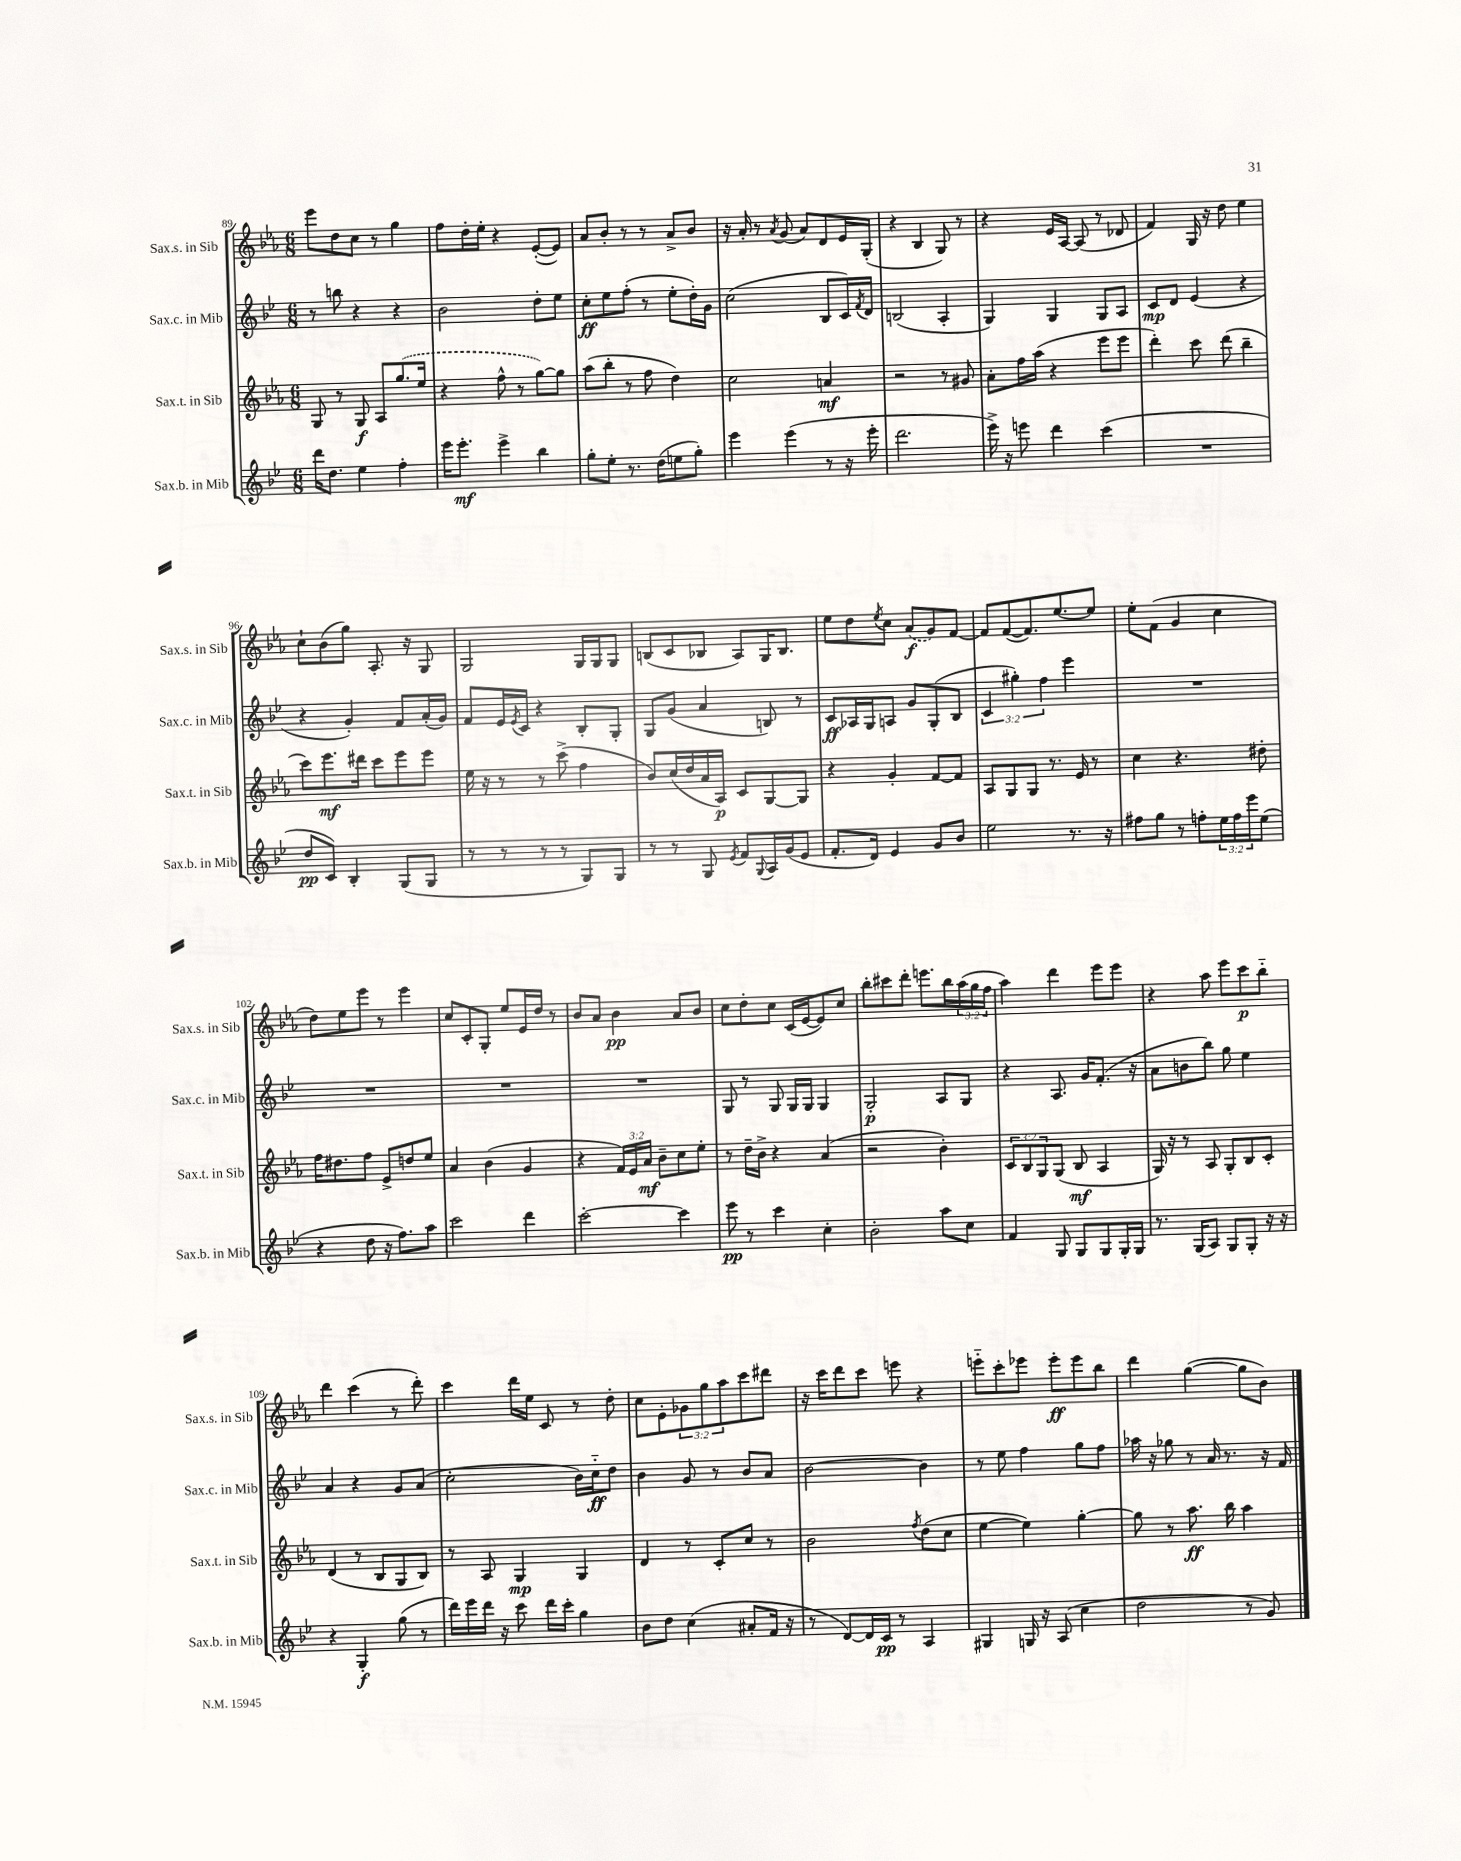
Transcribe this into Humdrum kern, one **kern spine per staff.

**kern	**dynam	**kern	**dynam	**kern	**dynam	**kern	**dynam
*part4	*part4	*part3	*part3	*part2	*part2	*part1	*part1
*staff4	*staff4	*staff3	*staff3	*staff2	*staff2	*staff1	*staff1
*I"Sax.b. in Mib	*	*I"Sax.t. in Sib	*	*I"Sax.c. in Mib	*	*I"Sax.s. in Sib	*
*I'Sax.b. in Mib	*	*I'Sax.t. in Sib	*	*I'Sax.c. in Mib	*	*I'Sax.s. in Sib	*
*clefG2	*	*clefG2	*	*clefG2	*	*clefG2	*
*k[b-e-]	*	*k[b-e-a-]	*	*k[b-e-]	*	*k[b-e-a-]	*
*M6/8	*	*M6/8	*	*M6/8	*	*M6/8	*
=89	=89	=89	=89	=89	=89	=89	=89
16ddd\KL	.	8G/	.	8r	.	8eee-\L	.
8.dd\J	.	.	.	.	.	.	.
.	.	8r	.	8bbn\	.	8dd\	.
4ee-\	.	8G/	f	4r	.	8cc\J	.
.	.	8A-/L	.	.	.	8r	.
4ff'\	.	(8.gg/	.	4r	.	4gg\	.
.	.	16ee-/Jk	.	.	.	.	.
=90	=90	=90	=90	=90	=90	=90	=90
16eee-\KL	.	4r	.	2b-\	.	8ff\L	.
8.eee-'\J	mf	.	.	.	.	.	.
.	.	.	.	.	.	16dd'\L	.
.	.	.	.	.	.	16ee-'\JJ	.
4eee-^\	.	8ff^^\	.	.	.	4r	.
.	.	8r	.	.	.	.	.
4bb-\	.	[8gg\L)	.	8dd'\L	.	([8e-'/L	.
.	.	8gg\J]	.	8ee-\J	.	8e-/J])	.
=91	=91	=91	=91	=91	=91	=91	=91
8gg'\L	.	(8aa-\L	.	8cc'\L	ff	8a-/L	.
8ee-'\J	.	8bb-'\J	.	8ee-\	.	8b-'/J	.
8.r	.	8r	.	(8ff'\J	.	8r	.
.	.	8ff\	.	8r	.	8r	.
(16dd\KL	.	.	.	.	.	.	.
8een\	.	4dd\)	.	8ee-'\L	.	8a-^/L	.
8gg'\J)	.	.	.	16dd'\L)	.	8b-/J	.
.	.	.	.	16g\JJ	.	.	.
=92	=92	=92	=92	=92	=92	=92	=92
4eee-\	.	2cc\	.	(2cc\	.	16r	.
.	.	.	.	.	.	16a-'/	.
.	.	.	.	.	.	8r	.
.	.	.	.	.	.	8qa-/	.
(4eee-\	.	.	.	.	.	(8g/	.
.	.	.	.	.	.	8a-/L)	.
8r	.	4an/	mf	8B-/L	.	8d/	.
16r	.	.	.	16c/L)	.	16e-/L	.
.	.	.	.	8qf/	.	.	.
16eee-'\	.	.	.	16d/JJ	.	(16G'/JJ	.
=93	=93	=93	=93	=93	=93	=93	=93
2.ddd\	.	2r	.	(2Bn/	.	4r	.
.	.	.	.	.	.	4B-/	.
.	.	8r	.	4A'/	.	8G/)	.
.	.	8g#X/	.	.	.	8r	.
=94	=94	=94	=94	=94	=94	=94	=94
16eee-^\)	.	8a-'\L	.	4G/)	.	4r	.
16r	.	.	.	.	.	.	.
8eeen\	.	16ff\L	.	.	.	.	.
.	.	(16aa-\JJ	.	.	.	.	.
4ddd\	.	4r	.	4G/	.	16e-/LL	.
.	.	.	.	.	.	[16A-/JJ	.
.	.	.	.	.	.	(8A-/]	.
(4ccc\	.	8eee-\L	.	8G/L	.	8r	.
.	.	8eee-\J	.	8A/J	.	8d-X/	.
=95	=95	=95	=95	=95	=95	=95	=95
2.r	.	4ddd'\)	.	8c/L	mp	4f/)	.
.	.	.	.	8d/J	.	.	.
.	.	8ccc\	.	(4e-/	.	16G/	.
.	.	.	.	.	.	16r	.
.	.	(8ddd\	.	.	.	8dd\	.
.	.	4bb-~\	.	4r	.	4ee-\	.
!!LO:LB:g=z
=96	=96	=96	=96	=96	=96	=96	=96
8dd/L	pp	8ccc\L)	.	4r	.	8cc`\L	.
8c/J)	.	8.eee-\	mf	.	.	(8b-\	.
4B-'/	.	.	.	4g'/)	.	8gg\J)	.
.	.	16ddd#X\Jk	.	.	.	.	.
.	.	8ccc\L	.	.	.	8.A-'/	.
(8G/L	.	8eee-\	.	8f/L	.	.	.
.	.	.	.	.	.	16r	.
8G/J	.	8eee-\J	.	(16a'/L	.	8G/	.
.	.	.	.	16g/JJ)	.	.	.
=97	=97	=97	=97	=97	=97	=97	=97
8r	.	16ee-\	.	8f/L	.	2G/	.
.	.	16r	.	.	.	.	.
8r	.	8r	.	16e-/L	.	.	.
.	.	.	.	8qe-/	.	.	.
.	.	.	.	16c/JJ	.	.	.
8r	.	8r	.	4r	.	.	.
8r	.	(8ccc^\	.	.	.	.	.
8G/L)	.	4ff\	.	8B-'/L	.	16G/LL	.
.	.	.	.	.	.	16G/J	.
8G/J	.	.	.	8G'/J	.	8G/J	.
=98	=98	=98	=98	=98	=98	=98	=98
8r	.	8b-/L)	.	8G/L	.	(8Bn/L	.
8r	.	(16cc/L	.	(8g/J	.	8c/	.
.	.	16dd/	.	.	.	.	.
8G/	.	16a-/	.	4a/	.	8B-X/J	.
.	.	16A-/JJ)	p	.	.	.	.
8qe-/	.	.	.	.	.	.	.
8f/L	.	8c/L	.	.	.	8A-/L)	.
8qqG/	.	.	.	.	.	.	.
16A/L	.	[8G/	.	8Bn/)	.	16G/K	.
(16g/J	.	.	.	.	.	8.B-/J	.
8e-/J	.	8G/J]	.	8r	.	.	.
=99	=99	=99	=99	=99	=99	=99	=99
8.f'/L	.	4r	.	8c/L	ff	8ee-\L	.
.	.	.	.	16A-X/L	.	8dd\	.
16d/Jk)	.	.	.	16G/J	.	.	.
.	.	.	.	.	.	8qee-/	.
4e-/	.	4g'/	.	8An/J	.	8cc\J	.
.	.	.	.	8g/L	.	(8a-/L	f
8g/L	.	[8f/L	.	(8G'/	.	8g/)	.
8b-/J	.	8f/J]	.	8B-/J	.	[8f/J	.
=100	=100	=100	=100	=100	=100	=100	=100
2ee-\	.	8A-/L	.	6c/	.	8f/L]	.
.	.	8G/	.	.	.	([8f/	.
.	.	.	.	6gg#X'\)	.	.	.
.	.	8G/J	.	.	.	8.f/])	.
.	.	.	.	6ff\	.	.	.
.	.	8.r	.	.	.	.	.
.	.	.	.	.	.	[8.ee-/	.
8.r	.	.	.	4eee-\	.	.	.
.	.	16e-/	.	.	.	.	.
.	.	8r	.	.	.	8ee-/J]	.
16r	.	.	.	.	.	.	.
=101	=101	=101	=101	=101	=101	=101	=101
8ff#X\L	.	4cc\	.	2.r	.	8ee-'\L	.
8gg\J	.	.	.	.	.	(8f\J	.
8r	.	4.r	.	.	.	4g/	.
8ffn'\L	.	.	.	.	.	.	.
24ee-\L	.	.	.	.	.	4cc\	.
24ff\	.	.	.	.	.	.	.
24eee-\J	.	.	.	.	.	.	.
(8ee-\J	.	8dd#X'\	.	.	.	.	.
!!LO:LB:g=z
=102	=102	=102	=102	=102	=102	=102	=102
4r	.	16ff\KL	.	2.r	.	8dd\L)	.
.	.	8.dd#X\	.	.	.	.	.
.	.	.	.	.	.	8ee-\	.
8dd\	.	8ff\J	.	.	.	8eee-\J	.
16r	.	8e-^/L	.	.	.	8r	.
8.ff\L)	.	.	.	.	.	.	.
.	.	8ddn/	.	.	.	4eee-\	.
8aa\J	.	8ee-/J	.	.	.	.	.
=103	=103	=103	=103	=103	=103	=103	=103
2ccc\	.	4a-/	.	2.r	.	8cc/L	.
.	.	.	.	.	.	8c'/	.
.	.	(4b-\	.	.	.	8G'/J	.
.	.	.	.	.	.	8ee-/L	.
4ddd\	.	4g/	.	.	.	16e-/L	.
.	.	.	.	.	.	16dd/JJ	.
.	.	.	.	.	.	8r	.
=104	=104	=104	=104	=104	=104	=104	=104
[2ccc'\	.	4r	.	2.r	.	8b-/L	.
.	.	.	.	.	.	8a-/J	.
.	.	24f/LL)	.	.	.	4b-\	pp
.	.	24e-/	.	.	.	.	.
.	.	24a-/JJ	mf	.	.	.	.
.	.	8b-~\L	.	.	.	.	.
4ccc\]	.	8cc\	.	.	.	8a-/L	.
.	.	8ee-'\J	.	.	.	8b-/J	.
=105	=105	=105	=105	=105	=105	=105	=105
8eee-\	pp	8r	.	8G/	.	8cc\L	.
8r	.	16dd~\LL	.	8r	.	8dd'\	.
.	.	16b-^\JJ	.	.	.	.	.
4ccc\	.	4r	.	8G/	.	8cc\J	.
.	.	.	.	16G/LL	.	(16c/LL	.
.	.	.	.	16G/JJ	.	[16e-/J	.
4cc'\	.	(4a-/	.	4G/	.	8e-/])	.
.	.	.	.	.	.	8cc/J	.
=106	=106	=106	=106	=106	=106	=106	=106
2b-'\	.	2r	.	2G'/	p	8bb-'\L	.
.	.	.	.	.	.	8ccc#X\	.
.	.	.	.	.	.	8ddd'\J	.
.	.	.	.	.	.	8.eeen\L	.
8aa\L	.	4b-'\)	.	8A/L	.	.	.
.	.	.	.	.	.	16bb-\L	.
8cc\J	.	.	.	8G/J	.	(24aa-\	.
.	.	.	.	.	.	24gg\	.
.	.	.	.	.	.	24ff\JJ	.
=107	=107	=107	=107	=107	=107	=107	=107
4f/	.	12c/L	.	4r	.	4aa-\)	.
.	.	12B-/	.	.	.	.	.
.	.	12G/	.	.	.	.	.
8G/	.	(8G/J	.	8.A/	.	4ddd\	.
8G/L	.	8B-/	mf	.	.	.	.
.	.	.	.	16g/KL	.	.	.
8G/	.	4A-/	.	(8.f'/J	.	8eee-\L	.
16G'/L	.	.	.	.	.	8eee-\J	.
16G/JJ	.	.	.	16r	.	.	.
=108	=108	=108	=108	=108	=108	=108	=108
8.r	.	16G/)	.	8a\L	.	4r	.
.	.	16r	.	.	.	.	.
.	.	8r	.	8bn\	.	.	.
(16G/KL	.	.	.	.	.	.	.
8A/J)	.	8A-/	.	8bb-\J)	.	8aa-\	.
8G/L	.	8G'/L	.	8gg\	.	8eee-\L	.
8G'/J	.	8B-/	.	4ee-\	.	8ccc\	p
16r	.	8c'/J	.	.	.	8bb-\J	.
16r	.	.	.	.	.	.	.
!!LO:LB:g=z
=109	=109	=109	=109	=109	=109	=109	=109
4r	.	(4d/	.	4a/	.	4ddd\	.
4G'/	f	8r	.	4r	.	(4ccc\	.
.	.	8B-/L	.	.	.	.	.
(8gg\	.	8G/	.	8g/L	.	8r	.
8r	.	8B-/J)	.	(8a/J	.	8ddd'\)	.
=110	=110	=110	=110	=110	=110	=110	=110
16ddd\LL)	.	8r	.	2cc'\	.	4ccc\	.
16eee-\	.	.	.	.	.	.	.
16ddd\JJ	.	8A-/	.	.	.	.	.
16r	.	.	.	.	.	.	.
8ccc\	.	4G/	mp	.	.	16ddd\LL	.
.	.	.	.	.	.	16ee-\JJ	.
16ddd\LL	.	.	.	.	.	8c/	.
16ccc'\JJ	.	.	.	.	.	.	.
4gg\	.	4G/	.	16b-\LL)	.	8r	.
.	.	.	.	16cc\J	ff	.	.
.	.	.	.	8dd\J	.	8dd'\	.
=111	=111	=111	=111	=111	=111	=111	=111
8b-\L	.	4d/	.	4b-\	.	8cc\L	.
8dd\J	.	.	.	.	.	8e-'\	.
(4cc\	.	8r	.	8g/	.	12g-X\	.
.	.	.	.	.	.	12gg\	.
.	.	8c'/L	.	8r	.	.	.
.	.	.	.	.	.	12aa-\	.
8a#X'/L	.	8cc/J	.	8b-/L	.	8ccc\	.
16f/Jk	.	8r	.	8a/J	.	8ddd#X\J	.
16r	.	.	.	.	.	.	.
=112	=112	=112	=112	=112	=112	=112	=112
8r	.	2b-\	.	[2b-\	.	16r	.
.	.	.	.	.	.	16ccc\KL	.
[8d/L)	.	.	.	.	.	8ddd\	.
16d/L]	.	.	.	.	.	8ccc\J	.
16c/JJ	pp	.	.	.	.	.	.
8r	.	.	.	.	.	8eeen\	.
.	.	8qff/	.	.	.	.	.
4A/	.	(8dd\L	.	4b-\]	.	4r	.
.	.	8cc\J	.	.	.	.	.
=113	=113	=113	=113	=113	=113	=113	=113
4G#X/	.	[4ee-\	.	8r	.	8eeen\L	.
.	.	.	.	8ee-\	.	8ccc'\	.
16Gn/	.	4ee-\])	.	4ff\	.	8eee-X\J	.
16r	.	.	.	.	.	.	.
(8A/	.	.	.	.	.	8eee-'\L	ff
4cc\	.	[4gg'\	.	8gg\L	.	8eee-\	.
.	.	.	.	8ff\J	.	8bb-\J	.
=114	=114	=114	=114	=114	=114	=114	=114
2dd\	.	8gg\]	.	16aa-X\	.	4ddd\	.
.	.	.	.	16r	.	.	.
.	.	8r	.	8gg-X\	.	.	.
.	.	8.aa-\	ff	8r	.	([4gg\	.
.	.	.	.	16a/	.	.	.
.	.	16bb-\	.	8.r	.	.	.
8r	.	4aa-\	.	.	.	8gg\L]	.
8g/)	.	.	.	16r	.	8b-\J)	.
.	.	.	.	16f/	.	.	.
==	==	==	==	==	==	==	==
*-	*-	*-	*-	*-	*-	*-	*-
